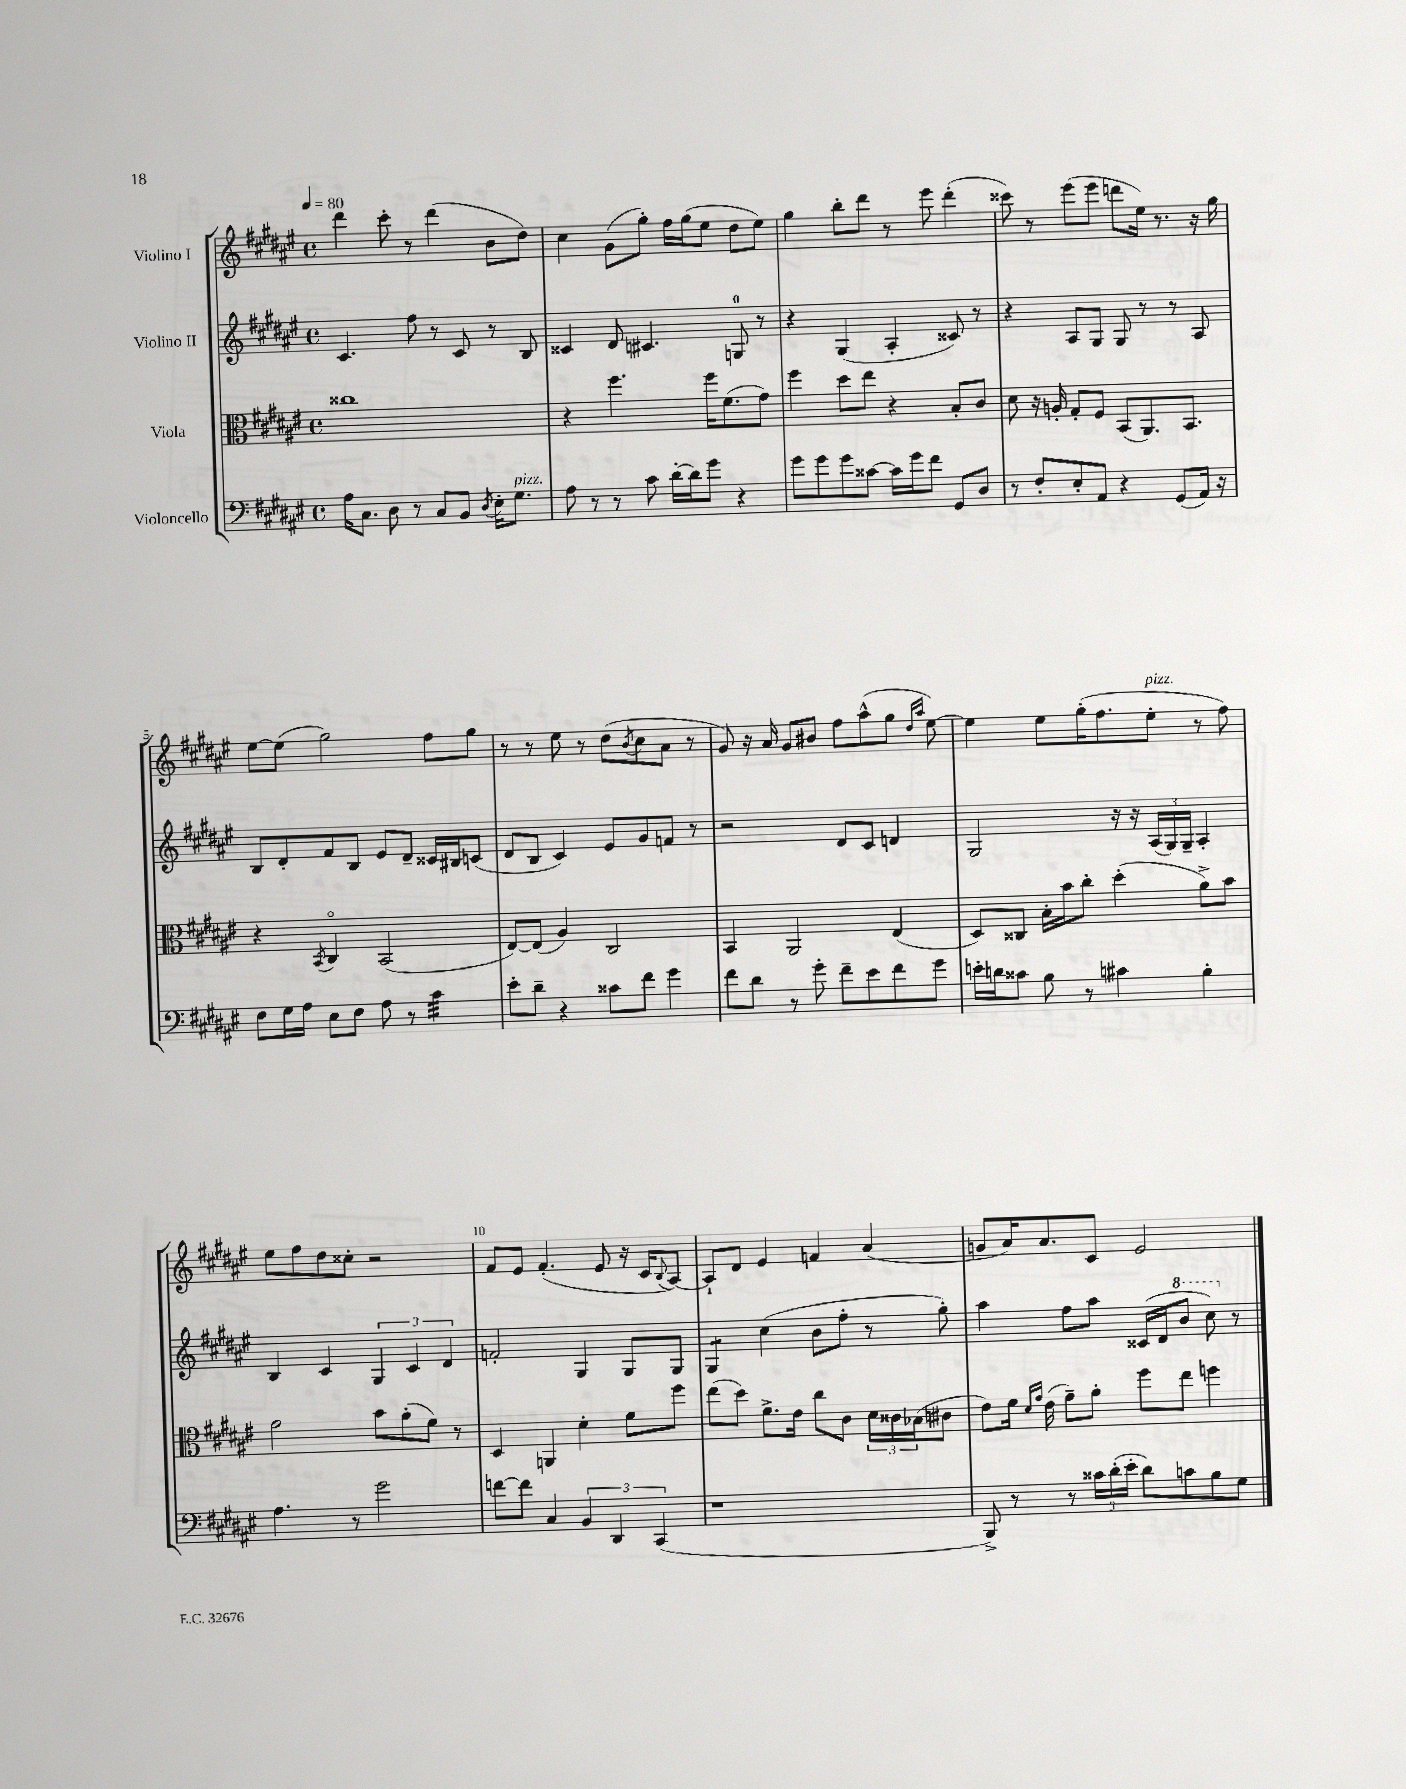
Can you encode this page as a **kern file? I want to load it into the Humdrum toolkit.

**kern	**kern	**kern	**kern
*staff4	*staff3	*staff2	*staff1
*clefF4	*clefC3	*clefG2	*clefG2
*k[f#c#g#d#a#e#]	*k[f#c#g#d#a#e#]	*k[f#c#g#d#a#e#]	*k[f#c#g#d#a#e#]
*M4/4	*M4/4	*M4/4	*M4/4
*met(c)	*met(c)	*met(c)	*met(c)
*MM80	*MM80	*MM80	*MM80
16A#\LK	1cc##	4.c#/	4ddd#\
8.C#\J	.	.	.
8D#\	.	.	8ccc#'\
8r	.	8ff#\	8r
8C#/L	.	8r	(4ddd#\
8BB/J	.	8c#/	.
8qD#/	.	.	.
16E#'\LK	.	8r	8b\L
8.G#\J	.	.	.
.	.	8B/	8dd#\J)
=	=	=	=
8A#\	4r	4c##/	4cc#\
8r	.	.	.
8r	4.ff#\	8d#/	(8g#\L
8c#\	.	4.c#/	8gg#'\J)
[16d#'\LL	.	.	16ff#\LL
16d#\]J	.	.	(16gg#\J
8g#\J	16ff#\LK	.	8ee#\J
.	(8.f#\	.	.
4r	.	8G/	8dd#\L
.	8g#\J)	8r	8ee#\J)
=	=	=	=
8g#\L	4ff#\	4r	4gg#\
8g#\	.	.	.
8g#\	8dd#\L	(4G#/	8bb'\L
[8c##\J	8ee#\J	.	8ddd#\J
16c##\]LL	4r	4A#'/	8r
16g#\J	.	.	.
8f#\J	.	.	8eee#\
8GG#/L	8B'/L	8c##/)	(4ddd#'\
8D#/J	8c#/J	8r	.
=	=	=	=
8r	8d#\	4r	8ccc##\)
8F#'/L	16r	.	8r
.	16A'/	.	.
8E#'/	8G#'/L	8A#/L	(8eee#\L
8AA#/J	8F#/J	8G#/J	8eee#\J
4r	(8BB/L	8G#/	8ddd\L
.	8.AA#/)	8r	16ee#\Jk)
.	.	.	8.r
(8GG#/L	.	8r	.
.	8.BB/J	.	.
16AA#/Jk)	.	8A#/	16r
16r	.	.	16gg#\
=	=	=	=
8F#\L	4r	8B/L	[8ee#\L
16G#\L	.	8d#'/	(8ee#\]J
16A#\JJ	.	.	.
.	8qBB/	.	.
8E#\L	4C#o/	8f#/	2gg#\)
8F#\J	.	8B/J	.
8A#\	(2BB/	8e#/L	.
8r	.	8d#~/J	.
4c#\	.	16c##/LL	8ff#\L
.	.	16B#/J	.
.	.	(8c/J	8gg#\J
=	=	=	=
8e#'\L	[8E#/L)	8d#/L	8r
8d#~\J	(8E#/]J	8B/J	8r
4r	4A#/)	4c#/)	8ee#\
.	.	.	8r
8c##\L	2C#/	8e#/L	(8dd#\L
.	.	.	8qb/
8f#\J	.	8g#/	8cc#\
4g#\	.	8f/J	8a#\J
.	.	8r	8r
=	=	=	=
8f#\L	4BB/	2r	8g#/)
8d#\J	.	.	16r
.	.	.	16a#/
8r	2AA#/	.	8g#/L
8g#'\	.	.	8b#/J
8f#~\L	.	8d#/L	8ff#\L
8e#\	.	8c#/J	(8aa#^^\
8f#\	(4E#/	4d/	8gg#\J
.	.	.	16qqdd#/LL
.	.	.	16qqaa#/JJ
8g#\J	.	.	[8ee#\)
=	=	=	=
16e'\LL	8D#/L)	2G#/	4ee#\]
16d\J	.	.	.
8c##\J	8C##/J	.	.
8B\	16B'\LL	.	8ee#\L
.	16b\J	.	.
8r	8cc#'\J	.	(16gg#'\K
.	.	.	8.ff#\
4c#\	(4dd#'\	16r	.
.	.	16r	.
.	.	(24A#/LL	8ee#'\J
.	.	24G#/)	.
.	.	24G#~/JJ	.
4B'\	8a#^\L)	4A#'/	8r
.	8b\J	.	8ff#\)
=	=	=	=
4.A#\	2g#\	4B/	8ee#\L
.	.	.	8ff#\
.	.	4c#/	8dd#\
8r	.	.	8cc##'\J
2g#\	8b\L	6G#/	2r
.	(8a#'\	.	.
.	.	6c#/	.
.	8f#\J)	.	.
.	.	6d#/	.
.	8r	.	.
=	=	=	=
[8f\L	4D#/	2f'/	8f#/L
8f\]J	.	.	8e#/J
4C#/	4AA/	.	(4.f#'/
6BB/	4d#'\	4G#/	.
.	.	.	8e#/
6DD#/	.	.	.
.	8f#\L	8G#/L	16r
.	.	.	16c#/LK
(6CC#/	.	.	.
.	.	.	8qqB/
.	8ff#\J	8G#/J	[8A#/J)
=	=	=	=
1r	(8ee#\L	4G#/	8A#`/]L
.	8dd#\J)	.	8d#/J
.	8.f#^\L	(4cc#\	4e#/
.	16e#\Jk	.	.
.	8cc#\L	8b\L	4f/
.	8c#\J	8ff#'\J	.
.	24d#\LL	8r	(4a#/
.	24c##\	.	.
.	(24B-\J	.	.
.	8c#\J	8gg#'\)	.
=	=	=	=
8BBB^/)	8e#\L)	4aa#\	8g/L
8r	16f#\Jk	.	16a#/K)
.	16qqd#/LL	.	.
.	16qqg#/JJ	.	.
.	(16e#\	.	8.a#/
8r	8g#~\L)	8ff#\L	.
24c##\LL	8a#'\J	8aa#\J	8c#/J
(24d#'\	.	.	.
24e#'\JJ	.	.	.
8d#\L)	8ff#\L	(16c##/LL	2e#/
.	.	16d#/J	.
8c\	8ee#\J	8bb/J	.
8B\	4ff\	8ccc#\)	.
8G#\J	.	8r	.
==	==	==	==
*-	*-	*-	*-
